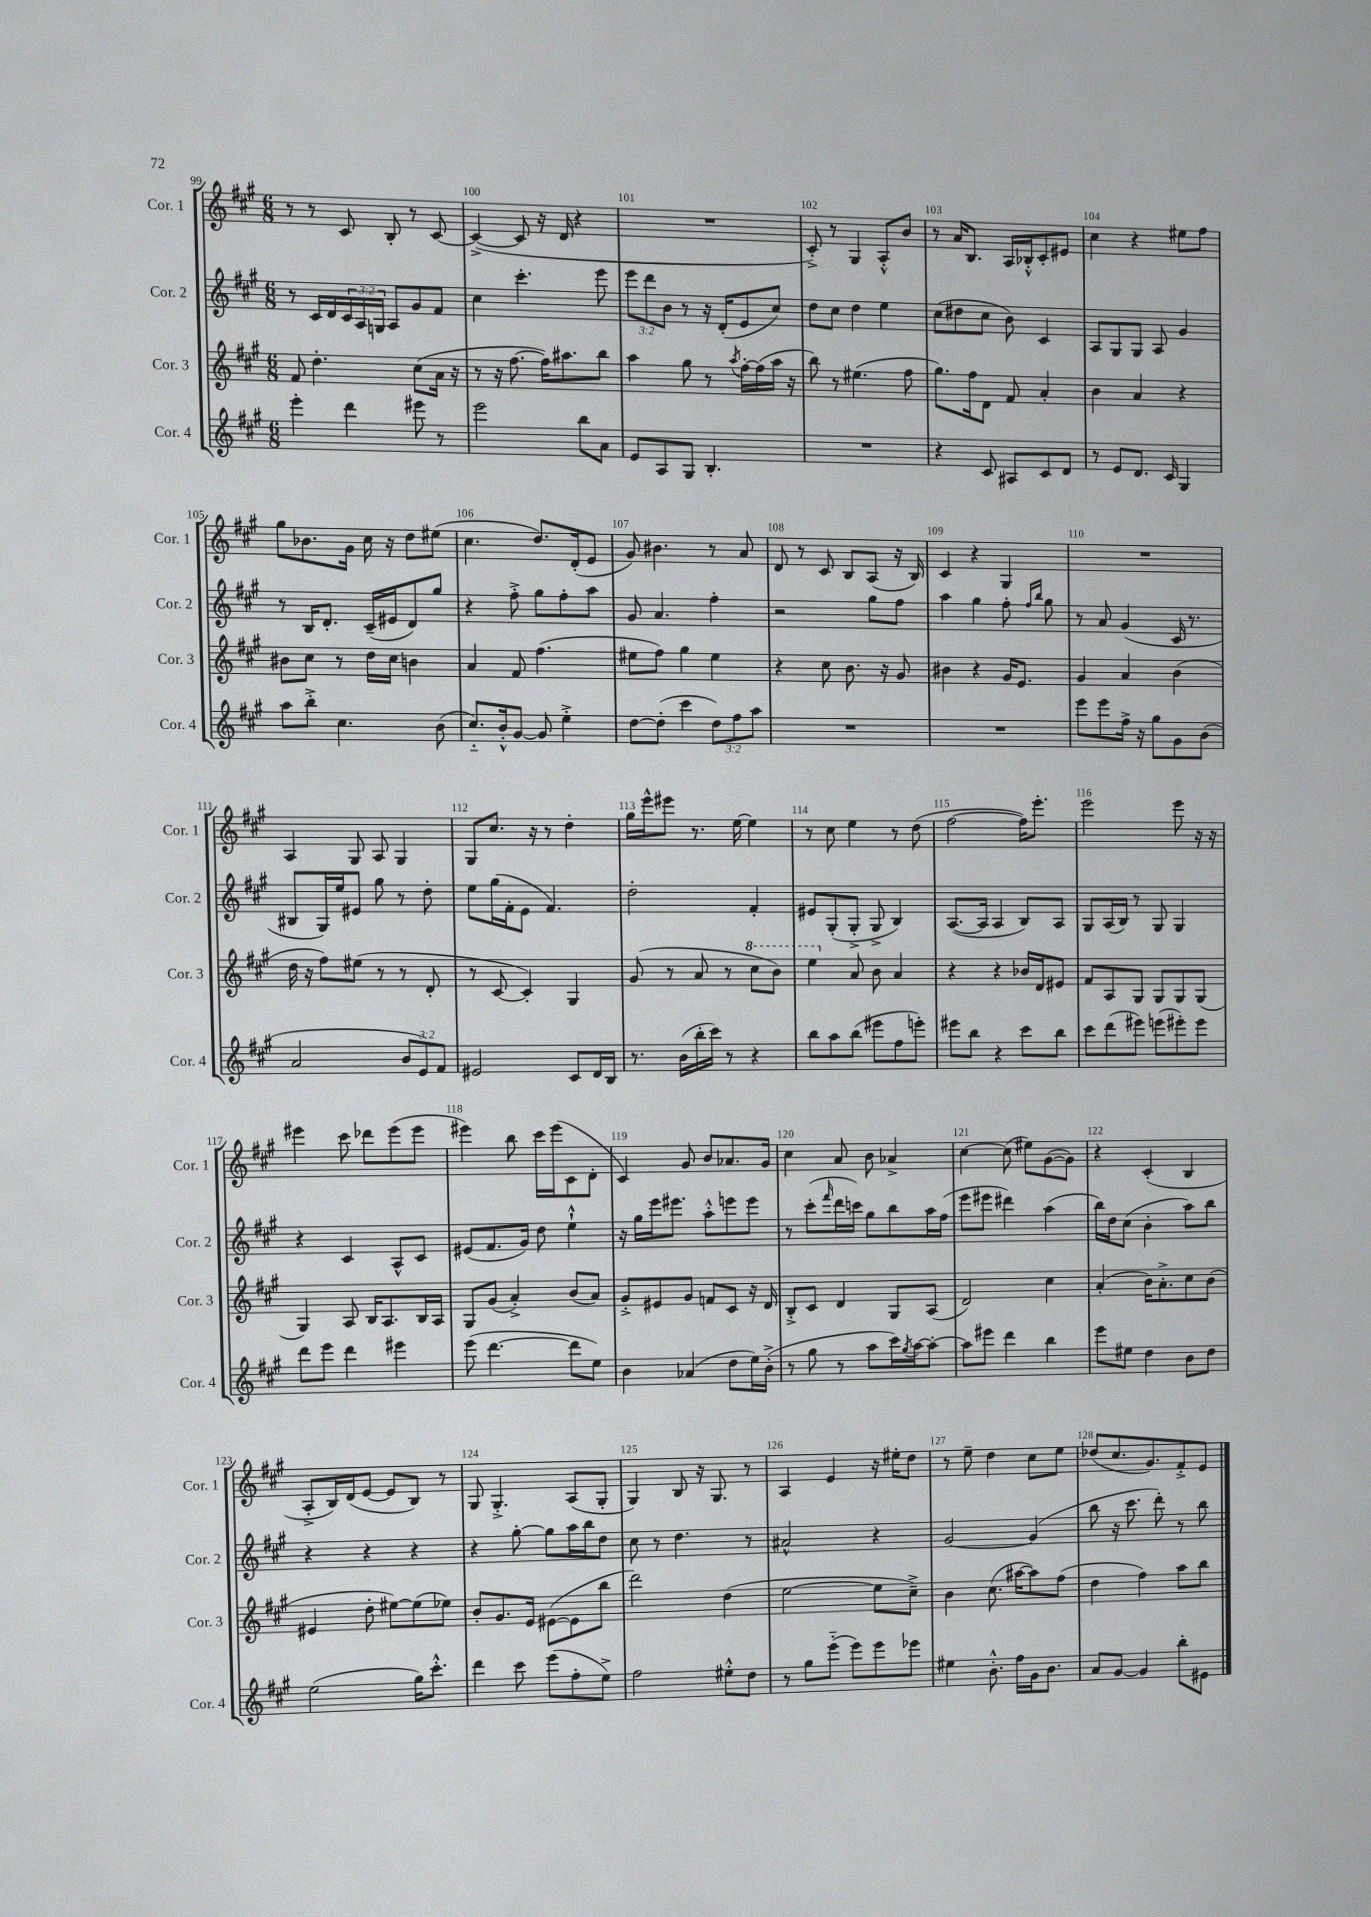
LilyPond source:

<<
\new StaffGroup <<
\new Staff = "s0" \with { instrumentName = "Cor. 1" shortInstrumentName = "Cor. 1" } {
    \clef treble \key a \major \numericTimeSignature \time 6/8
    r8 r8 cis'8 b8-. r8 cis'8~ |
    cis'4~->( cis'8 r16 d'16 r4 |
    R2. |
    cis'8-.->) r8 gis4 a8-.-^ b'8 |
    r8 a'16 b8. a16 bes16-.-^ cis'8-. eis'8 |
    cis''4 r4 eis''8 fis''8 |
    gis''8 bes'8. gis'16 cis''16 r16 d''8 eis''8( |
    cis''4. d''8.) d'16-.( e'8 |
    gis'8) bis'4. r8 a'8 |
    d'8 r8 cis'8 b8 a8( r16 b16) |
    cis'4 r4 gis4 |
    R2. |
    a4 gis8 a8 gis4 |
    gis8 cis''8. r16 r8 d''4-. |
    gis''16 e'''16-^ eis'''8 r8. e''16~ e''4 |
    r8 cis''8 e''4 r8 d''8( |
    fis''2~ fis''16) e'''8.-. |
    e'''2 e'''8 r16 r16 |
    eis'''4 cis'''8 des'''8 eis'''8( eis'''8 |
    eis'''4) b''8 cis'''16 eis'''16( cis'8 d'8-. |
    cis'4) gis'8 b'8 aes'8. gis'16 |
    cis''4 a'8 b'8 aes'4-> |
    cis''4~ cis''8( eis''8) gis'8~( gis'8) |
    r4 cis'4-.( b4 |
    a8-.-> b16) d'16( e'8~ e'8 b8) r8 |
    gis8 gis4.-.-> a8( gis8-. |
    gis4) b8 r16 gis8. r8 |
    a4 e'4 r16 eis''16-. d''8 |
    r8 e''8-- d''4 cis''8 e''8 |
    des''8( cis''8. gis'8.) fis'8-.-> e'8 \bar "|." |
}
\new Staff = "s1" \with { instrumentName = "Cor. 2" shortInstrumentName = "Cor. 2" } {
    \clef treble \key a \major \numericTimeSignature \time 6/8 \override Staff.TupletNumber.text = #tuplet-number::calc-fraction-text
    r8 cis'16 d'16 \tuplet 3/2 { cis'16 a16 g16 } a8 gis'8 fis'8 |
    cis''4 cis'''4.-. e'''8 |
    \tuplet 3/2 { e'''8 d'''8 b'8 } r8 r16 d'16-.( e'8 cis''8) |
    d''8 cis''8 d''4 e''4 |
    cis''8( dis''8 cis''8 b'8) cis'4 |
    a8 gis8 gis8 a8 gis'4 |
    r8 b16 d'8.-. cis'16--( eis'16 d'8) gis''8 |
    r4 fis''8-.-> gis''8 fis''8-. a''8 |
    gis'8 a'4. fis''4-. |
    r2 gis''8 fis''8 |
    a''4 gis''4 fis''8-. \grace { fis''16 b''16 } gis''8 |
    r8 a'8 gis'4( cis'16 r8. |
    bis8 gis16) e''16 eis'8 gis''8 r8 d''8-. |
    e''8 gis''16( fis'16-. e'8 fis'4.) |
    d''2-. fis'4-. |
    eis'8 gis8-.( gis8-.-> gis8-> b4) |
    a8.~( a16 a4 b8) a8 |
    gis8 a16( b16) r8 gis8 gis4 |
    r4 cis'4 a8-^ cis'8 |
    eis'8( fis'8. gis'16) d''8 e''4-!-^ |
    r16 gis''16 e'''16 eis'''8. a''8-.-^ e'''8 e'''8 |
    r8 cis'''8-.( \grace { fis'''16 } d'''16 c'''16) gis''8 b''8 a''16 fis''16( |
    e'''8 eis'''8 dis'''4) a''4( |
    b''16) d''16 cis''8( b'4-. a''8) b''8 |
    r4 r4 r4 |
    r4 gis''8~-. gis''8 a''16 b''16 d''8 |
    cis''8 r8 d''4. r8 |
    ais'2-^ r4 |
    gis'2~ gis'4( |
    b''8 r16 cis'''8. d'''8-.) r8 b''8 \bar "|." |
}
\new Staff = "s2" \with { instrumentName = "Cor. 3" shortInstrumentName = "Cor. 3" } {
    \clef treble \key a \major \numericTimeSignature \time 6/8
    fis'8 d''4.-. cis''8( a'16 r16 |
    r8 r16 fis''8.~ fis''16) ais''8. b''8 |
    a''4 gis''8 r8 \acciaccatura { a''8 } fis''16~-. fis''16( a''16 r16 |
    b''8) r8 eis''4.( fis''8 |
    gis''8.) fis''16 d'8 fis'8 a'4-. |
    b'4 a'4 r4 |
    bis'8 cis''8 r8 d''16 cis''16 b'4 |
    a'4 fis'8 fis''4.( |
    eis''8 fis''8) gis''4 eis''4 |
    r4 cis''8 b'8. r16 gis'8 |
    bis'4 r4 gis'16 e'8. |
    gis'4 a'4 b'4( |
    d''16 r16 fis''8) eis''8( r8 r8 d'8-. |
    r8 cis'8~ cis'4-.) gis4 |
    gis'8( r8 a'8 r8 \ottava #1 cis'''8 b''8) |
    e'''4 \ottava #0 a'8 b'8 a'4 |
    r4 r4 bes'16 d'16 eis'8 |
    fis'8 a8 gis8 gis8 gis8 gis8( |
    gis4) a8 b16 a8. b16 a16 |
    gis8 gis'8( a'4-.->) b'8( a'8) |
    gis'8-.-> eis'8 gis'8 f'8 cis'8 r16 d'16 |
    b8-.-> cis'8 d'4 gis8 a8( |
    d'2) cis''4 |
    a'4-.( b'16) a'8.-.-> cis''8 b'8( |
    eis'4 d''8-. eis''8~) eis''8( ees''8) |
    b'8-. gis'8. e'16 eis'8~( eis'8 b''8 |
    d'''2) d''4( |
    e''2~ e''8 cis''8--->) |
    b'4 cis''8.( ais''16~ ais''8) fis''8( |
    d''4 fis''4) a''8 b''8 \bar "|." |
}
\new Staff = "s3" \with { instrumentName = "Cor. 4" shortInstrumentName = "Cor. 4" } {
    \clef treble \key a \major \numericTimeSignature \time 6/8 \override Staff.TupletNumber.text = #tuplet-number::calc-fraction-text
    e'''4-. d'''4 eis'''8 r8 |
    e'''2 b''8 a'8 |
    e'8 a8 gis8 b4.-. |
    R2. |
    r4 cis'8 ais8 cis'8 d'8 |
    r8 e'8 d'8. cis'16 gis4 |
    a''8 b''8-.-> cis''4. b'8( |
    cis''8.-_) b'16-.-^ gis'8~ gis'8 e''4-.-> |
    d''8~ d''8-.( cis'''4 \tuplet 3/2 { d''8) fis''8 a''8 } |
    R2. |
    R2. |
    e'''8 e'''8 fis''16-> r16 gis''8 gis'8 b'8( |
    a'2 \tuplet 3/2 { b'8 e'8) fis'8 } |
    eis'2 cis'8 d'16 b16 |
    r8. b'16( b''16-. cis'''16) r8 r4 |
    b''8 a''8 b''8( eis'''8 fis''8 e'''8-.) |
    eis'''8 b''8 r4 cis'''8 b''8 |
    cis'''8 d'''8( eis'''8) e'''8( eis'''8-.) eis'''8 |
    d'''8 e'''8 d'''4 eis'''4 |
    e'''8( d'''4.~ d'''8 e''8) |
    b'4 aes'4( d''8 e''16) b'16-.->( |
    r8 gis''8 r8 a''8 cis'''16) \acciaccatura { gis''8 } a''16~ a''8~-. |
    a''8 eis'''8 d'''4 b''4 |
    e'''8 eis''8 d''4 b'8 d''8 |
    e''2( gis''16) cis'''8.-.-^ |
    d'''4 cis'''8 e'''8( fis''8-. e''8->) |
    fis''2 eis''8-.-^ d''8 |
    r8 gis''8 e'''8-_( e'''8) e'''8 ees'''8 |
    eis''4 b'8.-.-^ fis''16 gis'16 b'8. |
    a'8 gis'8~ gis'4 b''8-. eis'8 \bar "|." |
}
>>
>>
\layout { \context { \Score currentBarNumber = #99 \override BarNumber.break-visibility = ##(#f #t #t) barNumberVisibility = #all-bar-numbers-visible } }
